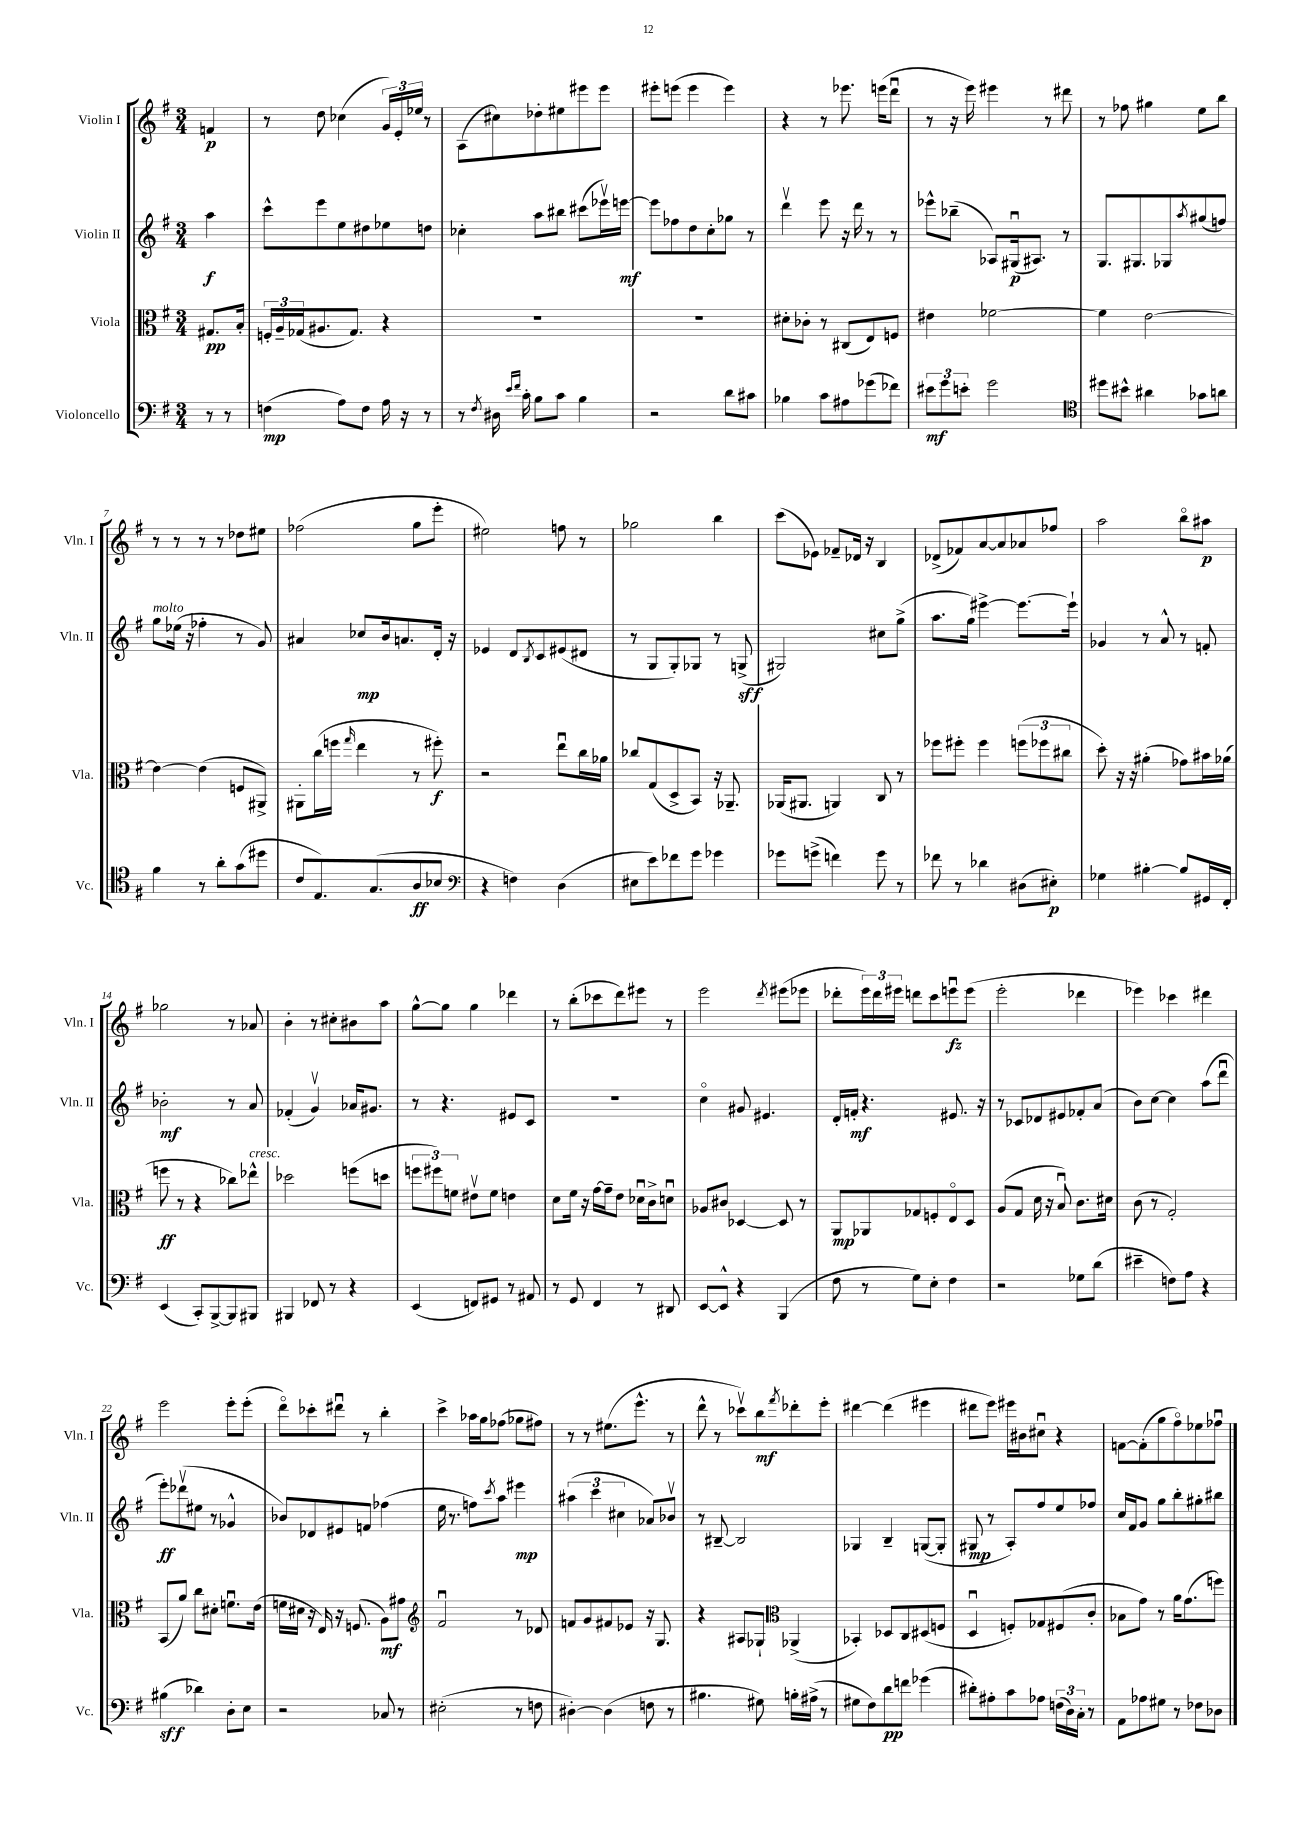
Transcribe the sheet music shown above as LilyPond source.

<<
\new StaffGroup <<
\new Staff = "s0" \with { instrumentName = "Violin I" shortInstrumentName = "Vln. I" } {
    \clef treble \key g \major \numericTimeSignature \time 3/4 \partial 4
    f'4\p |
    r8 d''8 ces''4( \tuplet 3/2 { g'16) e'16-. ees''16 } r8 |
    a8( cis''8) des''8-. eis''8 eis'''8 eis'''8 |
    eis'''8-. e'''8( e'''4 e'''4) |
    r4 r8 ees'''8. e'''16( d'''8\downbow |
    r8 r16 e'''16) eis'''4 r8 dis'''8 |
    r8 fes''8 gis''4 e''8 b''8 |
    r8 r8 r8 r8 des''8 eis''8 |
    fes''2( g''8 e'''8-. |
    eis''2) f''8 r8 |
    ges''2 b''4 |
    c'''8( ees'8) fes'8-- des'16 r16 b4 |
    des'8->( fes'8) a'8~ a'8 aes'8 fes''8 |
    a''2 b''8\flageolet ais''8\p |
    ges''2 r8 aes'8 |
    b'4-. r8 cis''8-. bis'8 a''8 |
    g''8~-^ g''8 g''4 des'''4 |
    r8 b''8-.( ces'''8 d'''8) eis'''8 r8 |
    e'''2 \acciaccatura { d'''8 } eis'''8( ees'''8 |
    des'''8-. \tuplet 3/2 { e'''16) des'''16 eis'''16 } d'''8 c'''8 e'''8\downbow\fz e'''8( |
    e'''2-. des'''4 |
    ees'''4) ces'''4 dis'''4 |
    e'''2 e'''8-. e'''8-.( |
    d'''8\flageolet) ces'''8-. dis'''8\downbow r8 b''4-. |
    c'''4-> aes''16 g''16 fes''8( ges''8 fis''8) |
    r8 r8 eis''8.( e'''8.-^ r8 |
    d'''8-^ r8 ces'''8\upbow) b''8\mf \acciaccatura { fis'''8 } des'''8-. e'''8-. |
    dis'''4~ dis'''4( eis'''4 |
    dis'''8 e'''8) eis'''16 bis'16 cis''8\downbow r4 |
    f'8~ f'8-.( g''8 fis''8\flageolet) ees''8 fes''8\downbow \bar "|." |
}
\new Staff = "s1" \with { instrumentName = "Violin II" shortInstrumentName = "Vln. II" } {
    \clef treble \key g \major \numericTimeSignature \time 3/4 \partial 4
    a''4\f |
    c'''8-^ e'''8 e''8 dis''8 ees''8 d''8 |
    ces''4-. a''8 bis''8 cis'''8( ees'''16\upbow) e'''16~\mf |
    e'''8 fes''8 d''8 c''8-. ges''8 r8 |
    d'''4\upbow e'''8 r16 d'''16 r8 r8 |
    ees'''8-^ bes''8--( aes8) gis16\downbow\p( ais8.) r8 |
    g8. gis8. ges8 \acciaccatura { a''8 } gis''8( f''8) |
    g''8^\markup { \italic "molto" } ees''16( r16 fes''4-. r8 g'8) |
    ais'4 ces''8\mp b'16 a'8. d'16-. r16 |
    ees'4 d'8 \acciaccatura { b8 } c'8 eis'8( dis'8 |
    r8 g8 g8-.) ges8 r8 g8->\sff( |
    gis2) cis''8 g''8->( |
    a''8. g''16) eis'''4~-> eis'''8.~ eis'''16-! |
    ges'4 r8 a'8-^ r8 f'8-. |
    bes'2-.\mf r8 a'8 |
    fes'4-.( g'4\upbow) aes'16 gis'8. |
    r8 r4. eis'8 c'8 |
    R2. |
    c''4\flageolet gis'8 eis'4. |
    d'16-. f'16-.\mf r4. eis'8. r16 |
    r8 ces'8 des'8 eis'8 fes'8-. a'8( |
    b'8) c''8~ c''4 a''8( d'''8\downbow |
    e'''8-.\ff) des'''8\upbow( eis''8 r8 ges'4-^ |
    bes'8) des'8 eis'8 f'8 fes''4( |
    e''16 r8. f''8) \acciaccatura { c'''8 } a''8 eis'''4\mp |
    \tuplet 3/2 { ais''4( c'''4 cis''4 } aes'8) bes'8\upbow |
    r8 bis8~-- bis2 |
    ges4 b4-- g8~( g8-. |
    gis8\mp r8 a8-.) fis''8 e''8 fes''8 |
    c''16 fis'16 g'8 g''8 b''8-. gis''8-. bis''8 \bar "|." |
}
\new Staff = "s2" \with { instrumentName = "Viola" shortInstrumentName = "Vla." } {
    \clef alto \key g \major \numericTimeSignature \time 3/4 \partial 4
    gis8.\pp b16-. |
    \tuplet 3/2 { f16-. a16-- ges16( } ais8. ges8.) r4 |
    r2. |
    R2. |
    dis'8-. ces'8-. r8 cis8( e8) f8 |
    eis'4 fes'2~ |
    fes'4 e'2~ |
    e'4~ e'4( f8 ais,8->) |
    ais,8-. c''16( f''16 \grace { g''16 } e''4 r8 fis''8-.\f) |
    r2 e''8\downbow c''16 aes'16 |
    ces''8 g8( d8-> b,8) r16 aes,8.-- |
    aes,16( ais,8. a,4) c8 r8 |
    fes''8 fis''8-. fis''4 \tuplet 3/2 { f''8( fes''8 cis''8 } |
    d''8-.) r16 r16 ais'4-.( ges'8) bis'16 aes'16( |
    f''8\ff r8 r4 ces''8) ees''8-^^\markup { \italic "cresc." } |
    des''2 f''8( d''8 |
    \tuplet 3/2 { f''8 fis''8) f'8 } eis'8\upbow f'8 e'4 |
    d'8 fis'16 r16 g'16~ g'16-- e'8 des'16\downbow c'16-> d'8\downbow |
    aes8 cis'8 des4~ des8 r8 |
    a,8\mp aes,8 ges8 f8-. e8\flageolet d8 |
    a8( g8 d'16 r16 b8\downbow) c'8. dis'16 |
    c'8( r8 g2-.) |
    b,8( a'8) c''8 dis'8-. f'8.\downbow e'16( |
    f'16 dis'16 r16 e16) r16 f8.( a8\mf) gis'8 |
    \clef treble fis'2\downbow r8 des'8 |
    f'8 g'8 fis'8 ees'8 r16 g8. |
    r4 ais8 ges8-! \clef alto aes,4->( |
    bes,4-.) des8 c8 dis8( f8 |
    d4\downbow f8-.) ges8 fis8( c'8-. |
    bes8 g'8) r8 a'16 g'8.( f''8) \bar "|." |
}
\new Staff = "s3" \with { instrumentName = "Violoncello" shortInstrumentName = "Vc." } {
    \clef bass \key g \major \numericTimeSignature \time 3/4 \partial 4
    r8 r8 |
    f4\mp( a8) f8 a16 r16 r8 |
    r8 \acciaccatura { fis8 } dis16 \grace { e'16 fis'16 } c'16-. b8 c'8 b4 |
    r2 d'8 cis'8 |
    bes4 c'8 ais8 ges'8( fes'8) |
    \tuplet 3/2 { eis'8\mf g'8 e'8-. } g'2 |
    \clef tenor dis''8 bis'8-^ ais'4 ges'8 a'8 |
    fis'4 r8 a'8-. g'8( dis''8 |
    c'8 e8.) g8.( a8\ff bes8 |
    \clef bass r4 f4) d4( |
    eis8 e'8) fes'8 g'8 ges'4 |
    ges'8 g'8->( f'4) g'8 r8 |
    fes'8 r8 des'4 dis8( eis8-.\p) |
    ges4 bis4~-. bis8 gis,16 fis,16-. |
    e,4( c,8-.) b,,8~-> b,,8 bis,,8 |
    bis,,4 fes,8 r8 r4 |
    e,4( f,8) gis,8 r8 ais,8 |
    r8 g,8 fis,4 r8 dis,8 |
    e,8~ e,8-^ r4 b,,4( |
    fis8 r8 g8) e8-. fis4 |
    r2 ges8 d'8( |
    eis'4-- f8) a8 r4 |
    bis4\sff( des'4) d8-. e8 |
    r2 ces8 r8 |
    eis2-.( r8 f8 |
    dis4~-.) dis4( f8 r8 |
    bis4. gis8) b16-. ais16->( r8 |
    gis8 fis8) d'8\pp f'8 ges'4( |
    dis'8-.) ais8-. c'8 aes8 \tuplet 3/2 { f16( d16) c16-. } r8 |
    a,8 aes8 gis8 r8 fes8 des8 \bar "|." |
}
>>
>>
